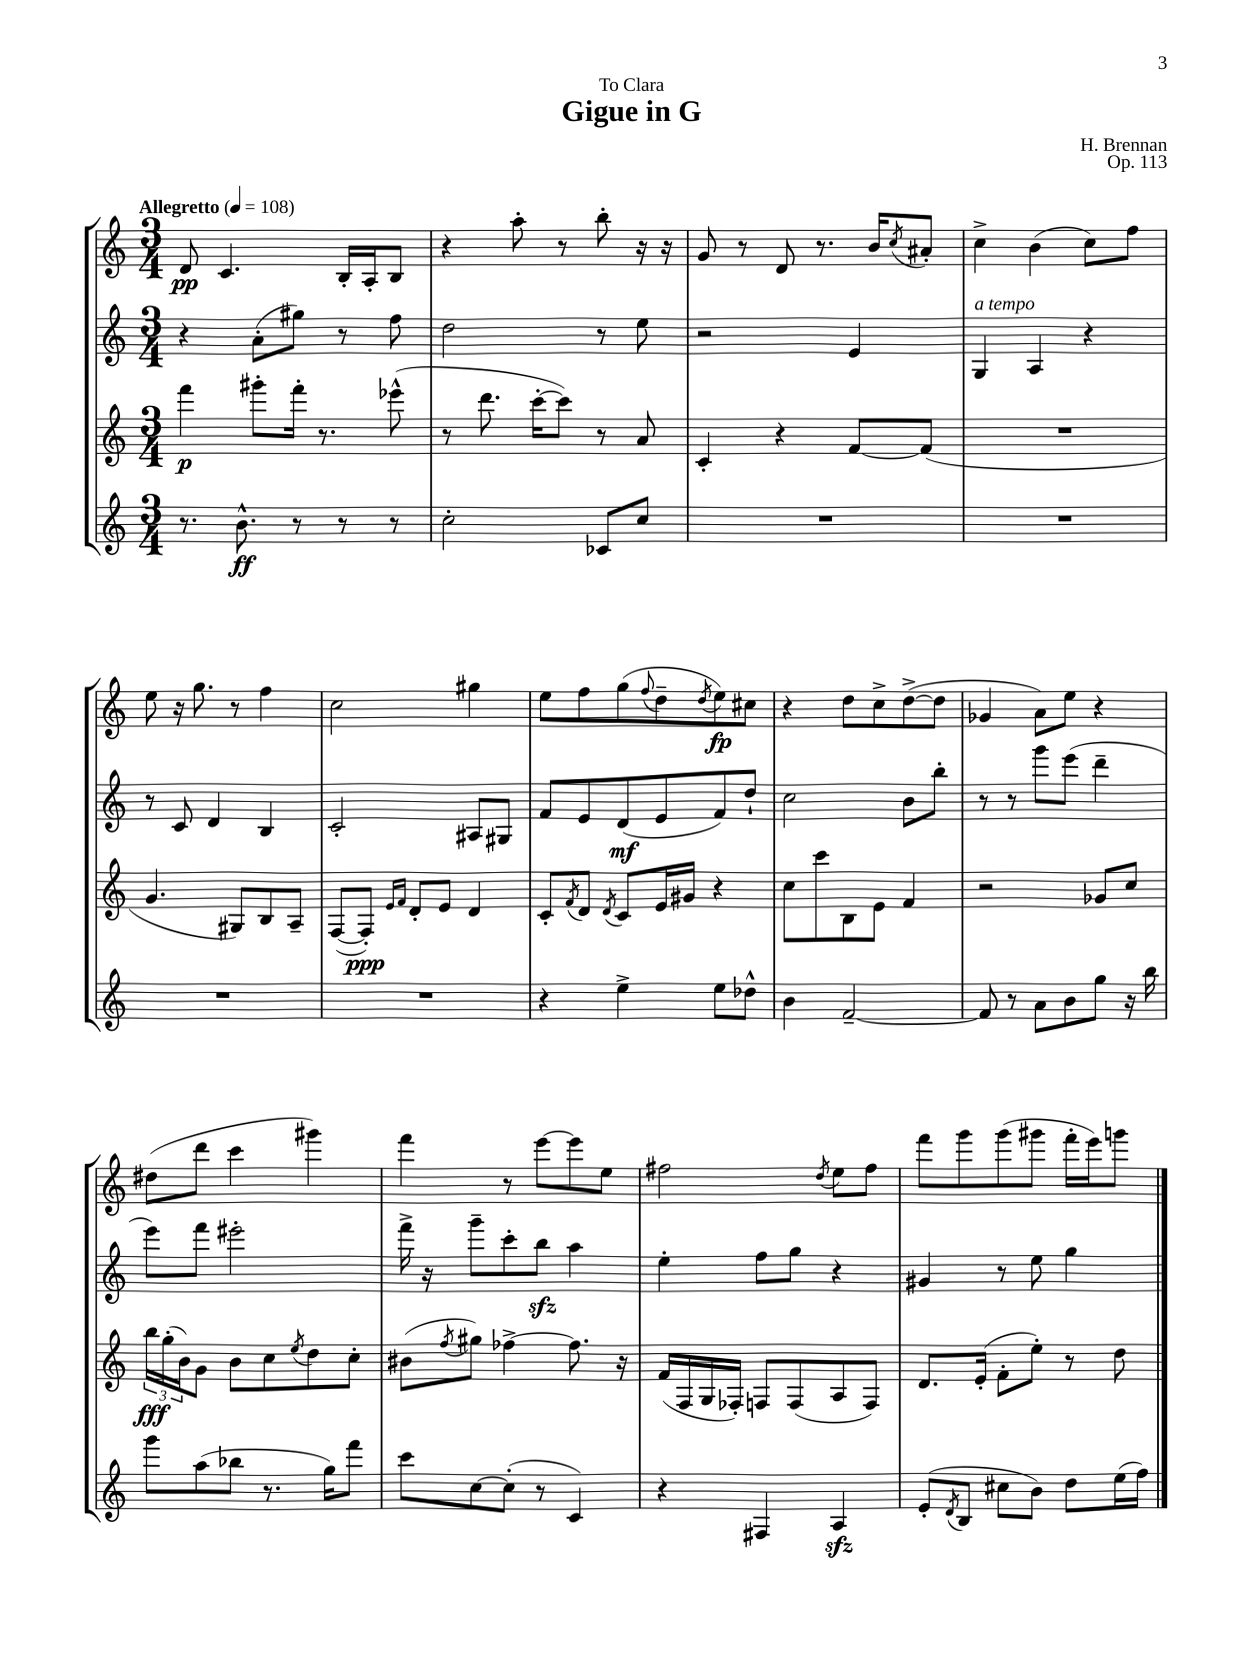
\header { title = "Gigue in G" composer = "H. Brennan" dedication = "To Clara" opus = "Op. 113" }
<<
\new StaffGroup <<
\new Staff = "s0" {
    \clef treble \key c \major \numericTimeSignature \time 3/4 \tempo "Allegretto" 4 = 108
    d'8\pp c'4. b16-. a16-. b8 |
    r4 a''8-. r8 b''8-. r16 r16 |
    g'8 r8 d'8 r8. b'16 \acciaccatura { c''8 } ais'8-. |
    c''4-> b'4( c''8) f''8 |
    e''8 r16 g''8. r8 f''4 |
    c''2 gis''4 |
    e''8 f''8 g''8( \appoggiatura { f''8 } d''8-- \acciaccatura { d''8 } e''8\fp) cis''8 |
    r4 d''8 c''8-> d''8~->( d''8 |
    ges'4 a'8) e''8 r4 |
    dis''8( d'''8 c'''4 gis'''4) |
    f'''4 r8 e'''8~ e'''8 e''8 |
    fis''2 \acciaccatura { d''8 } e''8 fis''8 |
    f'''8 g'''8 g'''8( gis'''8 f'''16-. e'''16) g'''8 \bar "|." |
}
\new Staff = "s1" {
    \clef treble \key c \major \numericTimeSignature \time 3/4
    r4 a'8-.( gis''8) r8 f''8 |
    d''2 r8 e''8 |
    r2 e'4 |
    g4^\markup { \italic "a tempo" } a4 r4 |
    r8 c'8 d'4 b4 |
    c'2-. ais8 gis8 |
    f'8 e'8 d'8\mf( e'8 f'8) d''8-! |
    c''2 b'8 b''8-. |
    r8 r8 g'''8 e'''8( d'''4-- |
    e'''8) f'''8 eis'''2-. |
    f'''16-> r16 g'''8-- c'''8-. b''8\sfz a''4 |
    e''4-. f''8 g''8 r4 |
    gis'4 r8 e''8 g''4 \bar "|." |
}
\new Staff = "s2" {
    \clef treble \key c \major \numericTimeSignature \time 3/4
    f'''4\p gis'''8-. f'''16-. r8. ees'''8-^( |
    r8 d'''8. c'''16~-. c'''8) r8 a'8 |
    c'4-. r4 f'8~ f'8( |
    R2. |
    g'4. gis8) b8 a8-- |
    f8~( f8-.\ppp) \grace { e'16 f'16 } d'8-. e'8 d'4 |
    c'8-. \acciaccatura { f'8 } d'8 \acciaccatura { d'8 } c'8 e'16 gis'16 r4 |
    c''8 c'''8 b8 e'8 f'4 |
    r2 ges'8 c''8 |
    \tuplet 3/2 { b''16\fff g''16-.( b'16) } g'8 b'8 c''8 \acciaccatura { e''8 } d''8 c''8-. |
    bis'8( \acciaccatura { f''8 } gis''8) fes''4~-> fes''8. r16 |
    f'16( f16 g16 fes16-.) f8 f8( a8 f8) |
    d'8. e'16-.( f'8-. e''8-.) r8 d''8 \bar "|." |
}
\new Staff = "s3" {
    \clef treble \key c \major \numericTimeSignature \time 3/4
    r8. b'8.-^\ff r8 r8 r8 |
    c''2-. ces'8 c''8 |
    R2. |
    R2. |
    R2. |
    R2. |
    r4 e''4-> e''8 des''8-^ |
    b'4 f'2~-- |
    f'8 r8 a'8 b'8 g''8 r16 b''16 |
    g'''8 a''8( bes''8 r8. g''16) f'''8 |
    c'''8 c''8~ c''8-.( r8 c'4) |
    r4 fis4 a4\sfz |
    e'8-.( \acciaccatura { d'8 } b8 cis''8 b'8) d''8 e''16( f''16) \bar "|." |
}
>>
>>
\layout { \context { \Score \remove "Bar_number_engraver" } }
